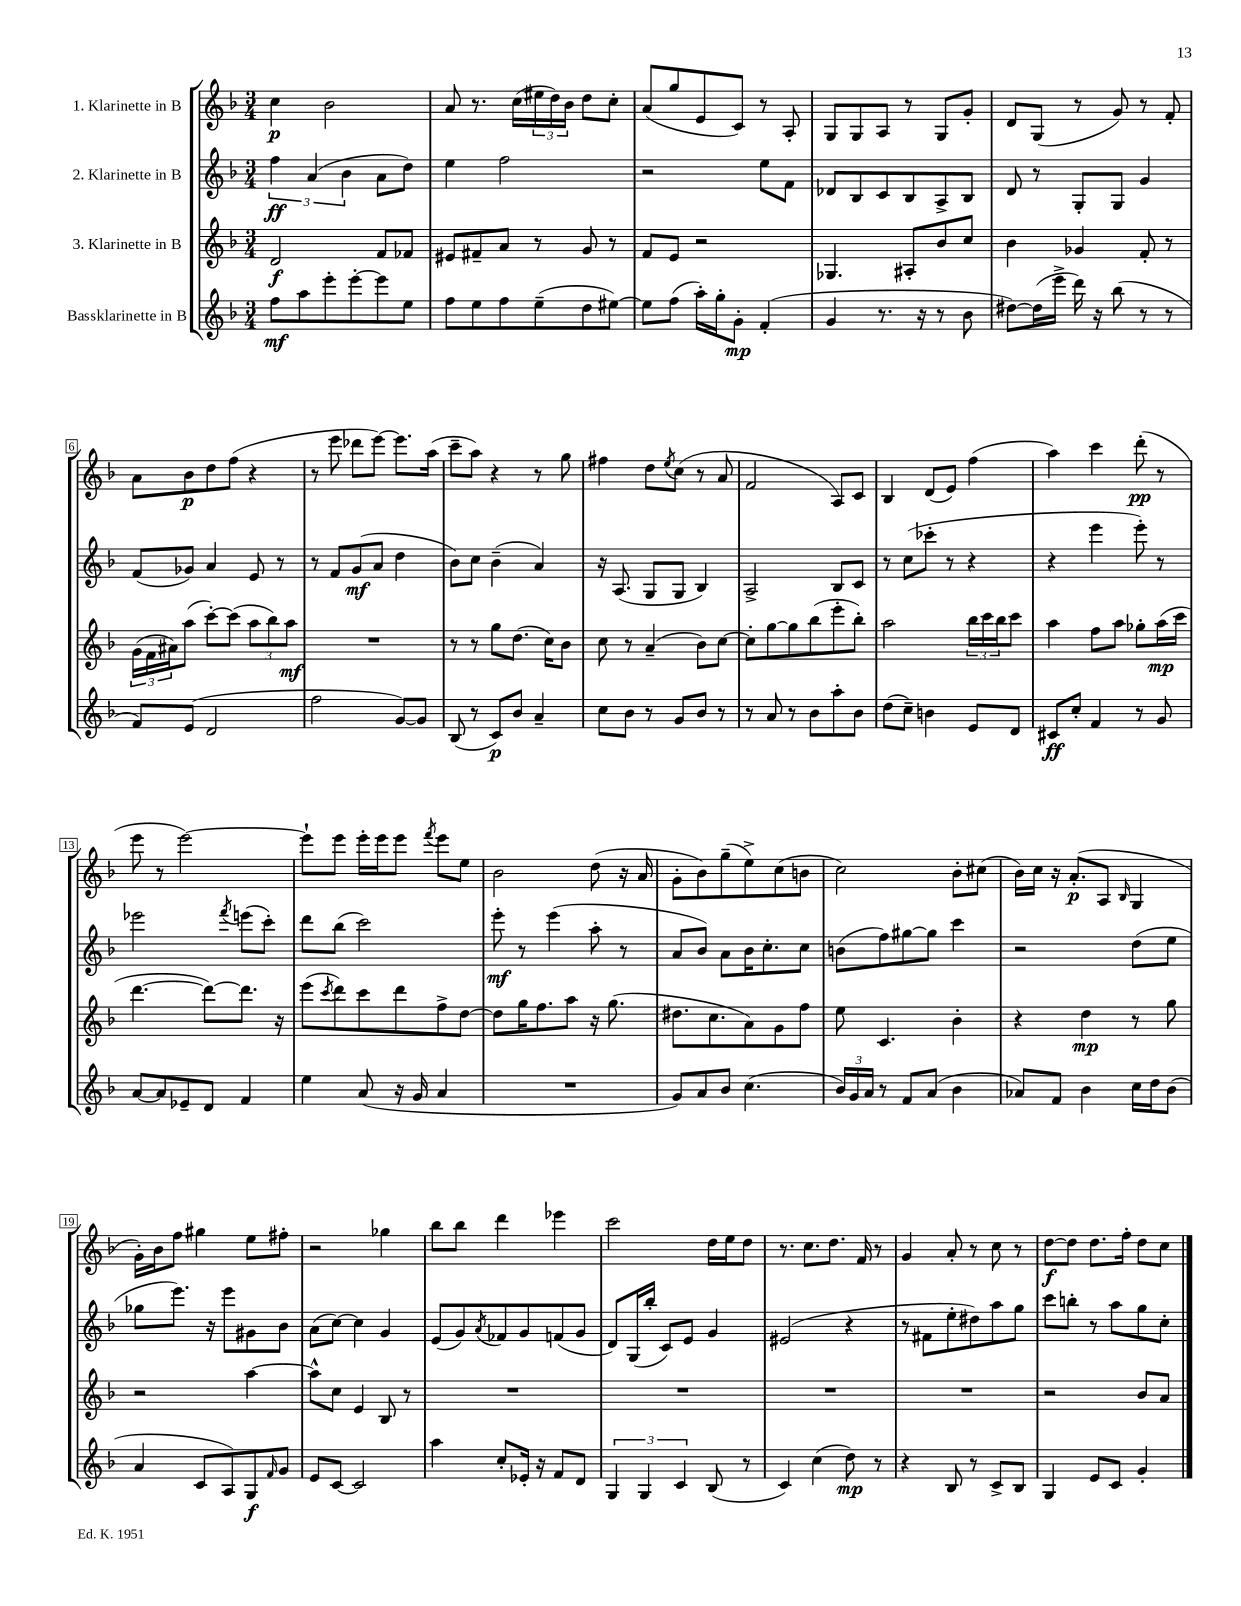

**kern	**kern	**kern	**kern
*staff4	*staff3	*staff2	*staff1
*clefG2	*clefG2	*clefG2	*clefG2
*k[b-]	*k[b-]	*k[b-]	*k[b-]
*M3/4	*M3/4	*M3/4	*M3/4
8ff\L	2d/	6ff\	4cc\
8aa\	.	.	.
.	.	(6a/	.
8eee'\	.	.	2b-\
.	.	6b-\	.
[8eee'\	.	.	.
8eee\]	8f/L	8a\L	.
8ee\J	8f-/J	8dd\J)	.
=	=	=	=
8ff\L	8e#/L	4ee\	8a/
8ee\	8f#~/	.	8.r
8ff\	8a/J	2ff\	.
.	.	.	(16cc\LL
(8ee~\	8r	.	24ee#\
.	.	.	24dd\)
.	.	.	24b-\JJ
8dd\	8g/	.	8dd\L
[8ee#\J)	8r	.	8cc'\J
=	=	=	=
8ee#\]L	8f/L	2r	(8a/L
(8ff\J	8e/J	.	8gg/
16aa'\LL)	2r	.	8e/
16gg'\J	.	.	.
8g'\J	.	.	8c/J)
(4f'/	.	8ee\L	8r
.	.	8f\J	8A'/
=	=	=	=
4g/	4.G-/	8d-/L	8G/L
.	.	8B-/	8G/
8.r	.	8c/	8A/J
.	8A#'/L	8B-/	8r
16r	.	.	.
8r	8b-/	8A^/	8G/L
8b-\	8cc/J	8B-/J	8g'/J
=	=	=	=
[8dd#\L)	4b-\	8d/	8d/L
(16dd#\]L	.	8r	(8G/J
16eee^\JJ	.	.	.
16ddd\)	4g-/	8G'/L	8r
16r	.	.	.
(8bb-\	.	8G/J	8g/)
8r	8f'/	4g/	8r
8r	8r	.	8f'/
=	=	=	=
8f/L)	(24g\LL	(8f/L	8a\L
.	24f\	.	.
.	24a#\J)	.	.
(8e/J	(8aa\J	8g-/J)	8b-\
2d/	[8ccc'\L)	4a/	8dd\
.	(8ccc\]J	.	(8ff\J
.	12aa\L	8e/	4r
.	12bb-\)	.	.
.	.	8r	.
.	12aa\J	.	.
=	=	=	=
2ff\	2.r	8r	8r
.	.	8f/L	8eee\
.	.	(8g/	8ddd-\L
.	.	8a/J	[8eee\J)
[8g/L)	.	4dd\	8.eee\]L
8g/]J	.	.	.
.	.	.	(16aa\Jk
=	=	=	=
(8B-/	8r	8b-\L)	8ccc~\L
8r	8r	8cc\J	8aa\J)
8c/L)	8gg\L	(4b-~\	4r
8b-/J	(8.dd\J	.	.
4a~/	.	4a/)	8r
.	16cc\LK)	.	.
.	8b-\J	.	8gg\
=	=	=	=
8cc\L	8cc\	16r	4ff#\
.	.	(8.A/	.
8b-\J	8r	.	.
8r	(4a~/	8G/L	8dd\L
.	.	.	8qee/
8g/L	.	8G/J	(8cc\J
8b-/J	8b-\L)	4B-/)	8r
8r	[8cc\J	.	8a/
=	=	=	=
8r	8cc'\]L	2A^/	2f/
8a/	[8gg\	.	.
8r	8gg\]	.	.
8b-\L	(8bb-\	.	.
8aa'\	8eee'\	8B-/L	8A/L)
8b-\J	8bb-'\J)	8c/J	8c/J
=	=	=	=
(8dd\L	2aa\	8r	4B-/
8cc~\J)	.	(8cc\L	.
4b\	.	8ccc-'\J	(8d/L
.	.	8r	8e/J)
8e/L	24bb-\LL	4r	(4ff\
.	24ccc\	.	.
.	24bb-\J	.	.
8d/J	8ccc\J	.	.
=	=	=	=
8c#/L	4aa\	4r	4aa\)
8cc'/J	.	.	.
4f/	8ff\L	4eee\	4ccc\
.	8aa\J	.	.
8r	8gg-'\L	8eee'\)	(8ddd'\
8g/	(16aa\L	8r	8r
.	16ccc\JJ	.	.
=	=	=	=
[8a/L	[4.ddd\	2eee-\	8eee\
8a/]	.	.	8r
8e-~/	.	.	[2eee\)
8d/J	8ddd\_L)	.	.
.	.	8qfff/	.
4f/	8.ddd\]J	(8eee\L	.
.	.	8ccc'\J)	.
.	16r	.	.
=	=	=	=
4ee\	(8eee\L	8ddd\L	8eee`\]L
.	8qccc/	.	.
.	8ddd\)	(8bb-\J	8eee\J
(8a/	8ccc\	2ccc\)	16eee'\LL
.	.	.	16eee\J
16r	8ddd\	.	8eee\J
16g/	.	.	.
.	.	.	8qfff/
4a/	8ff^\	.	8eee\L
.	[8dd\J	.	8ee\J
=	=	=	=
2.r	8dd\]L	8eee'\	2b-\
.	16gg\K	8r	.
.	8.ff\	.	.
.	.	(4eee\	.
.	8aa\J	.	.
.	16r	8aa'\	(8dd\
.	(8.gg\	.	.
.	.	8r	16r
.	.	.	16a/
=	=	=	=
8g/L)	8.dd#\L	8a/L	8g'\L
8a/	.	8b-/J)	8b-\)
.	8.cc\	.	.
8b-/J	.	8a\L	(8gg~\
(4.cc\	8a\)	16b-\K	8ee^\)
.	.	8.cc'\	.
.	8g\	.	(8cc\
.	8ff\J	8cc\J	8b\J
=	=	=	=
24b-/LL)	8ee\	(8b\L	2cc\)
24g/	.	.	.
24a/JJ	.	.	.
8r	4.c/	8ff\)	.
8f/L	.	[8gg#\	.
(8a/J	.	8gg#\]J	.
4b-\	4b-'\	4ccc\	8b-'\L
.	.	.	(8cc#\J
=	=	=	=
8a-/L)	4r	2r	16b-\LL)
.	.	.	16cc\JJ
8f/J	.	.	16r
.	.	.	(8.a'/L
4b-\	4dd\	.	.
.	.	.	8A/J
.	.	.	16qqB-/
16cc\LL	8r	(8dd\L	4G/
16dd\J	.	.	.
(8b-\J	8gg\	8ee\J	.
=	=	=	=
4a/	2r	8gg-\L	16g'\LL)
.	.	.	16b-\J
.	.	8.eee\J)	8ff\J
8c/L	.	.	4gg#\
.	.	16r	.
8A/)	.	8eee\L	.
8G/	[4aa\	8g#\	8ee\L
16qqf/	.	.	.
8g/J	.	8b-\J	8ff#'\J
=	=	=	=
8e/L	8aa^^\]L	(8a\L	2r
[8c/J	8cc\J	[8cc\J)	.
2c/]	4e/	4cc\]	.
.	8B-/	4g/	4gg-\
.	8r	.	.
=	=	=	=
4aa\	2.r	(8e/L	8bb-\L
.	.	8g/)	8bb-\J
.	.	8qa/	.
8cc'/L	.	8f-/	4ddd\
16e-'/Jk	.	8g/	.
16r	.	.	.
8f/L	.	(8f/	4eee-\
8d/J	.	8g/J	.
=	=	=	=
6G/	2.r	8d/L)	2ccc\
.	.	(16G/L	.
6G/	.	.	.
.	.	16bb-'/JJ	.
.	.	8c/L)	.
6c/	.	.	.
.	.	8e/J	.
(8B-/	.	4g/	16dd\LL
.	.	.	16ee\J
8r	.	.	8dd\J
=	=	=	=
4c/)	2.r	(2e#/	8.r
.	.	.	8.cc\L
(4cc\	.	.	.
.	.	.	8.dd\J
8dd\)	.	4r	.
.	.	.	16f/
8r	.	.	8r
=	=	=	=
4r	2.r	8r	4g/
.	.	8f#\L	.
8B-/	.	8ee'\	8a'/
8r	.	8dd#\)	8r
8c^/L	.	8aa\	8cc\
8B-/J	.	8gg\J	8r
=	=	=	=
4G/	2r	8ccc\L	[8dd\L
.	.	8bb'\J	8dd\]J
8e/L	.	8r	8.dd\L
8c/J	.	8aa\L	.
.	.	.	16ff'\Jk
4g'/	8b-/L	8gg\	8dd\L
.	8a/J	8cc'\J	8cc\J
==	==	==	==
*-	*-	*-	*-
